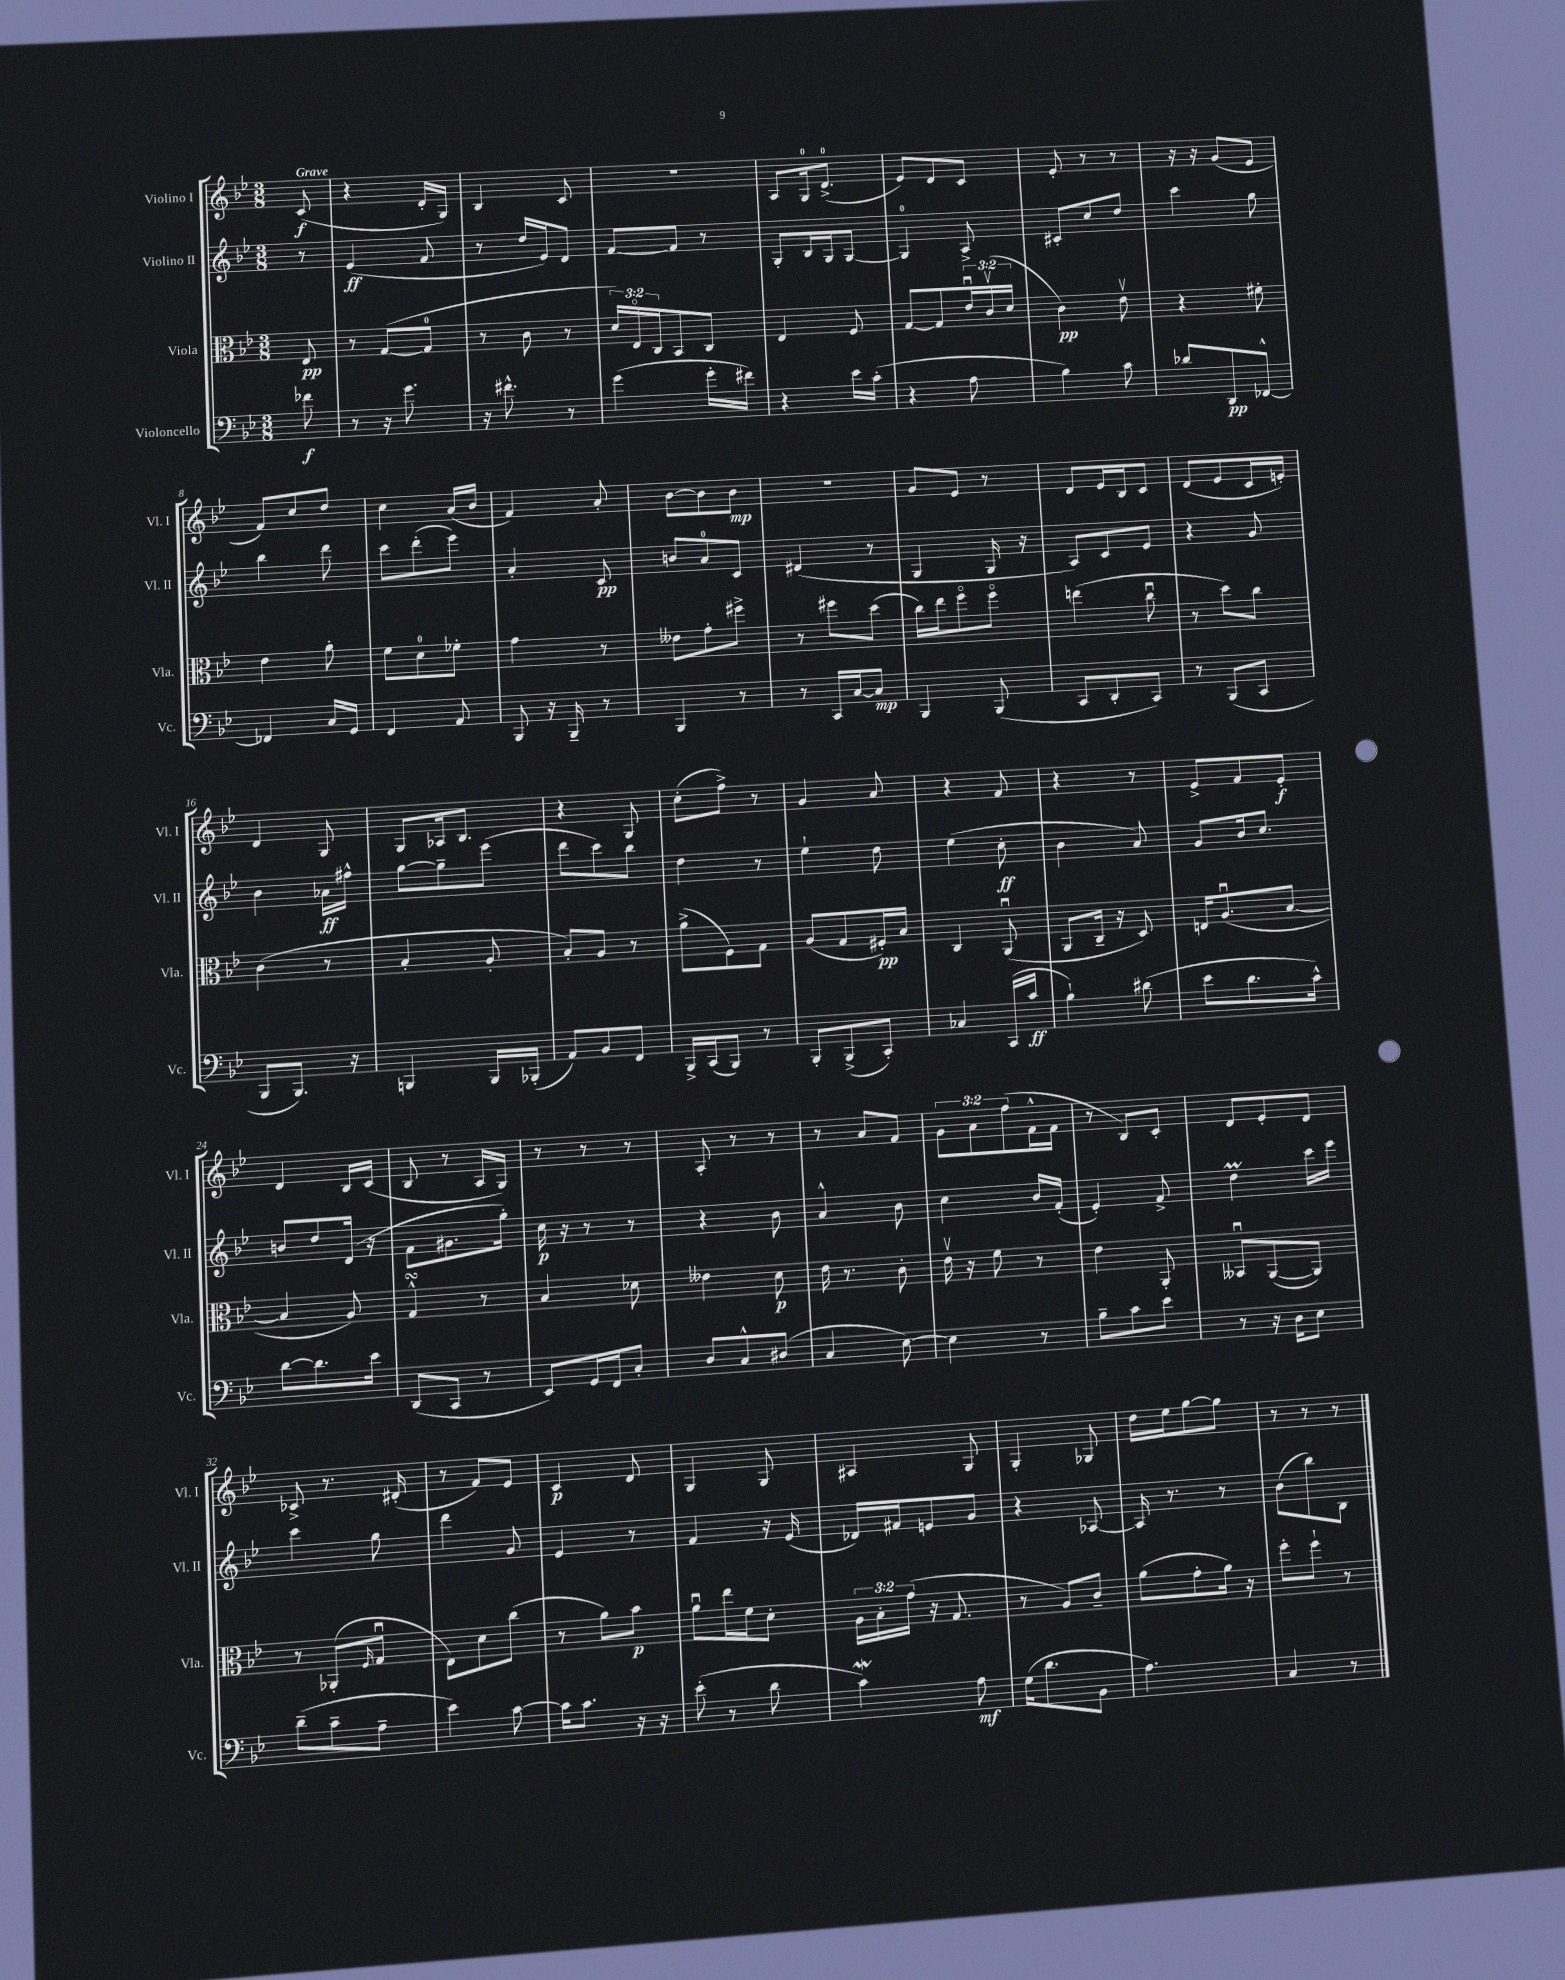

**kern	**kern	**kern	**kern
*staff4	*staff3	*staff2	*staff1
*clefF4	*clefC3	*clefG2	*clefG2
*k[b-e-]	*k[b-e-]	*k[b-e-]	*k[b-e-]
*M3/8	*M3/8	*M3/8	*M3/8
8f-	8E-	8r	(8c
=	=	=	=
8r	8r	(4e-	4r
16r	([8G	.	.
8.g	.	.	.
.	8G]	8f	16d'
.	.	.	16G)
=	=	=	=
16r	8r	8r	4B-
8.f#^^	.	.	.
.	8c	16dd	.
.	.	16e-)	.
8r	8r	8d	8c
=	=	=	=
(4g	24d)	[8f	4.r
.	24E-o	.	.
.	24C	.	.
.	8BB-	8f]	.
16g'	8C	8r	.
16f#)	.	.	.
=	=	=	=
4r	4E-	8G'	8A
.	.	16B-	16G
.	.	16G	(8.d^
16e-	8F	[8G	.
(16c'	.	.	.
=	=	=	=
4r	[8G	4G]	8e-)
.	8G]	.	8d
8A	24e-u	8A^	8c
.	(24cv	.	.
.	24d	.	.
=	=	=	=
4B-)	4c)	8c#'	8e-'
.	.	8cc	8r
8c	8e-v	8dd	8r
=	=	=	=
8d-	4r	4ccc	16r
.	.	.	16r
8DD	.	.	(8g
[8FF-^^	8f#'	8gg	8e-
=	=	=	=
4FF-]	4e-	4bb-	8f)
.	.	.	8cc
16C	8a'	8ddd	8dd
16GG	.	.	.
=	=	=	=
4FF	8f	8ccc	4cc
.	8d	(8ddd'	.
8AA	8f-'	8eee-)	(16a
.	.	.	16b-
=	=	=	=
8BBB-	4g	4a'	4f)
16r	.	.	.
16BBB-~	.	.	.
8r	8r	8c	8a'
=	=	=	=
4BBB-	8e--	8b	[8b-
.	8g'	8a	8b-]
8r	8ff#^	8c	8b-
=	=	=	=
8r	8r	(4d#	4.r
16CC	8ff#	.	.
[16C	.	.	.
8C]	(8dd	8r	.
=	=	=	=
4BBB-	16cc)	4G	8g
.	16ee-	.	.
.	8ffo	.	8e-
(8BBB-	8ffo	16G	8r
.	.	16r	.
=	=	=	=
8CC	(4ee	8A)	8d
8DD'	.	8c	16e-
.	.	.	16B-
8CC)	8ccu	8e-	8c
=	=	=	=
8r	8r	4r	(8d
(8BBB-	8dd)	.	8e-
8CC	8cc	8g	16c
.	.	.	16e')
=	=	=	=
8BBB-	(4c	4b-	4d
8.BBB-)	.	.	.
.	8r	16a-	8G
16r	.	16ff#^^	.
=	=	=	=
4BBB	4B-'	[8gg	8G
.	.	8gg~]	16A-
.	.	.	8.B-
16BBB	8A'	(8eee-	.
(16BBB-'	.	.	.
=	=	=	=
8AA)	8B-')	8ddd	4r
8BB-	8A	8ccc)	.
8FF	8r	8bb-	8G
=	=	=	=
16BBB-^	(8a^	4dd	(8cc'
(16CC	.	.	.
8BBB-)	8F)	.	8ff^)
8r	8G	8r	8r
=	=	=	=
8BBB-'	(8A	4ee-`	4g
(8BBB-^	8G	.	.
8CC')	16F#')	8dd	8a
.	16B-	.	.
=	=	=	=
4C-	4C	(4ee-	4r
(16CC	(8AAu	8cc'	8f
16c	.	.	.
=	=	=	=
4B-`)	8AA	4b-	4r
.	16C~	.	.
.	16r	.	.
(8d#	8D)	8a)	8r
=	=	=	=
8e-	16E	8g	8e-^
.	(8.Au	.	.
8.d	.	16b-	8f
.	.	8.cc	.
.	[8B-	.	8e-'
16c^^)	.	.	.
=	=	=	=
[8d	4B-]	8b	4d
8.d]	.	8dd	.
.	8A)	(16d	16B-
16e-	.	16r	(16c
=	=	=	=
(8DD	4G^^	8f	8B-
8CC	.	8.g#	8r
8r	8r	.	16A
.	.	16gg')	16G)
=	=	=	=
8EE-)	4B-	16cc	8r
.	.	16r	.
16GG	.	8r	8r
16FF	.	.	.
8C'	8d-	8r	8r
=	=	=	=
8D	4e--	4r	8A'
8C^^	.	.	8r
(8D#	8d	8b-	8r
=	=	=	=
4C	16e-	4a^^	8r
.	8.r	.	.
.	.	.	8a
[8E-)	8c'	8b-	8f
=	=	=	=
4E-]	16e-v	4cc	12g
.	16r	.	.
.	.	.	12a
.	8f	.	.
.	.	.	(12ff
8r	8r	16b-	16f^^
.	.	(16f'	16f
=	=	=	=
8B-~	4e-	4e-')	8r
8c	.	.	8B-)
8e-	8AA'	8f^	8c'
=	=	=	=
8r	8BB--u	4dd	8d
16r	([8AA	.	8e-'
16D	.	.	.
8E-	8AA])	16ccc	8d
.	.	16eee-	.
=	=	=	=
(8d~	8r	4ccc	8c-^
8c~	(8AA-'	.	8.r
.	16qqF	.	.
8A~	8Gu	8gg	.
.	.	.	(16d#'
=	=	=	=
4e-)	8E-)	4ddd	8r
.	8d	.	8f)
[8c	(8cc	8g	8e-
=	=	=	=
16c]	8r	4e-	4c
8.c	.	.	.
.	8a)	.	.
16r	8b-	8r	8d
16r	.	.	.
=	=	=	=
(8e-'	8au	4f	4G
8r	16ee-	.	.
.	16f	.	.
8d	8d'	16r	8G
.	.	(16e-	.
=	=	=	=
4c)	24A	16d-)	4A#
.	24B-'	.	.
.	.	16f#	.
.	(24g	.	.
.	16r	8e	.
.	8.G	.	.
8A	.	8g	8G
=	=	=	=
(16G	8r	4r	4G'
8.d	.	.	.
.	8A)	.	.
8BB-	8c~	[8A-	8G-
=	=	=	=
4.A)	(8a	16A-]	16dd
.	.	8.r	16ee-
.	8g'	.	[8gg
.	16a)	8r	8gg]
.	16r	.	.
=	=	=	=
4C	8ff'	(8b-	8r
.	8ff`	8bb-)	8r
8r	8r	8B-	8r
==	==	==	==
*-	*-	*-	*-
